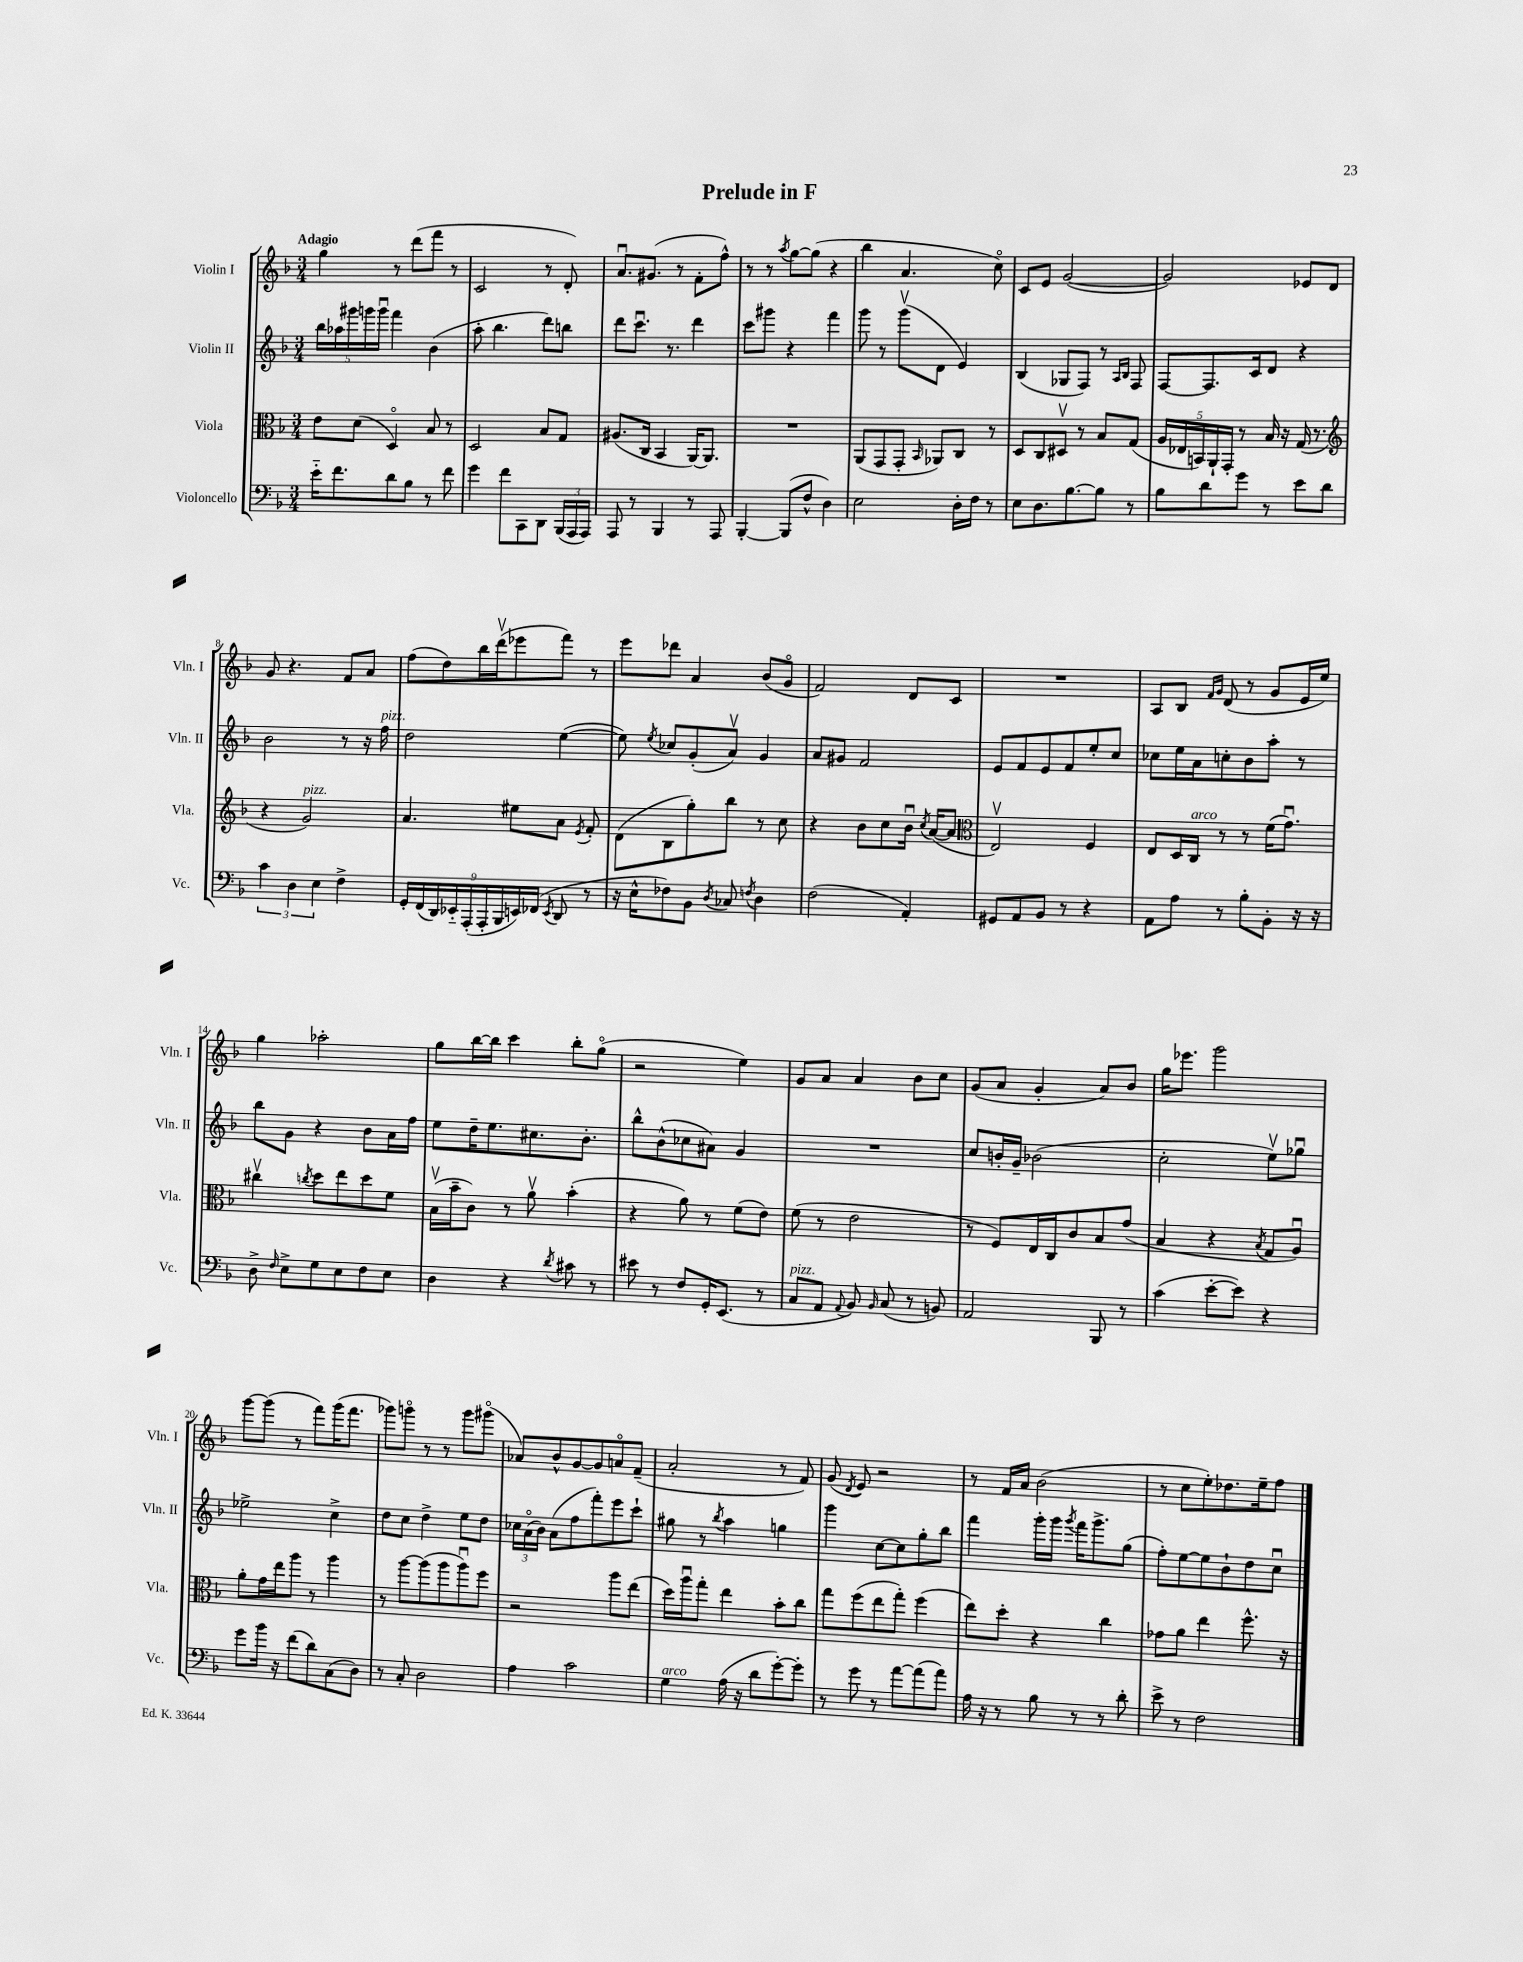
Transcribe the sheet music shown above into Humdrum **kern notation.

**kern	**kern	**kern	**kern
*part4	*part3	*part2	*part1
*staff4	*staff3	*staff2	*staff1
*I"Violoncello	*I"Viola	*I"Violin II	*I"Violin I
*I'Vc.	*I'Vla.	*I'Vln. II	*I'Vln. I
*clefF4	*clefC3	*clefG2	*clefG2
*k[b-]	*k[b-]	*k[b-]	*k[b-]
*M3/4	*M3/4	*M3/4	*M3/4
=1	=1	=1	=1
!	!	!	!LO:TX:a:B:t=Adagio
16e\KL	8e\L	20bb-\LL	4gg\
.	.	20aa-X\	.
8.f\	.	.	.
.	.	20ggg#X\	.
.	(8d\J	.	.
.	.	20gggn\	.
.	.	20gggu\JJ	.
8d\	4D/)	4fff\	8r
8B-\J	.	.	(8ddd\L
8r	8B-/	(4b-\	8fff\J
8f\	8r	.	8r
=2	=2	=2	=2
4g\	2D/	8aa'\	2c/
.	.	4.bb-\	.
8f\L	.	.	.
8CC\	.	.	.
8DD\J	8B-/L	8ddd\L)	8r
(24BBB-/LL	8G/J	8bbn\J	8d'/)
24AAA/	.	.	.
24AAA/JJ)	.	.	.
=3	=3	=3	=3
8AAA/	(8.A#X/L	8ddd\L	8.au/L
8r	.	8.cccu\J	.
.	16C/Jk	.	(8.g#X/J
4BBB-/	4BB-/	.	.
.	.	8.r	.
.	.	.	8r
8r	[16AA/KL)	4ddd\	8f'\L
.	8.AA/J]	.	.
8AAA/	.	.	8ff^^\J)
=4	=4	=4	=4
[4BBB-'/	2.r	8ccc\L	8r
.	.	8ggg#X\J	8r
.	.	.	8qaa/
(8BBB-/L]	.	4r	[8gg\L
8F^^/J	.	.	(8gg\J]
4D\)	.	4fff\	4r
=5	=5	=5	=5
2E\	(8AA/L	8ggg\	4bb-\
.	8GG/	8r	.
.	8GG'/J	(8gggv\L	4.a/
.	16qqBB-/	.	.
.	8AA-X/L)	8d\J	.
16D'\LL	8C/J	4e/)	.
16F\JJ	.	.	.
8r	8r	.	8cc\)
=6	=6	=6	=6
8E\L	8D/L	(4B-/	8c/L
8.D\	8C/	.	8e/J
.	8D#Xv/J	8G-X/L	([2g/
[8.B-\	.	.	.
.	8r	8F/J)	.
8B-\J]	8B-/L	8r	.
.	.	16qqA/LL	.
.	.	16qqB-/JJ	.
8r	(8G/J	8F/	.
=7	=7	=7	=7
8B-\L	20A/LL	[8F/L	2g/])
.	20E-X/	.	.
.	20BBn/)	.	.
8d\	.	8.F/]	.
.	20AA`/	.	.
.	20GG'/JJ	.	.
8g\J	8r	.	.
.	.	16c/k	.
8r	16B-/	8d/J	.
.	16r	.	.
8e\L	(16G/	4r	8e-X/L
.	8.r	.	.
8d\J	.	.	8d/J
!!LO:LB:g=z
=8	=8	=8	=8
*	*clefG2	*	*
6c\	4r	2b-\	8g/
.	.	.	4.r
6D\	.	.	.
!	!LO:TX:a:i:t=pizz.	!	!
.	2g/)	.	.
6E\	.	.	.
4F^\	.	8r	8f/L
.	.	16r	8a/J
!	!	!LO:TX:a:i:t=pizz.	!
.	.	16ff\	.
=9	=9	=9	=9
18GG'/LL	4.a/	2dd\	(8ff\L
(18FF/	.	.	.
18DD/)	.	.	.
.	.	.	8dd\)
18EE-X/	.	.	.
(18AAA'/	.	.	.
.	.	.	16bb-\L
18AAA'/	.	.	.
.	.	.	(16dddv\J
18BBB-/	.	.	.
.	8ee#X\L	.	8eee-X\
18EEn/)	.	.	.
(18FF-X/JJ	.	.	.
8qEE/	.	.	.
8DD/	8a\J	([4ee\	8fff\J)
.	8qe/	.	.
8r	8f'/	.	8r
=10	=10	=10	=10
16r	(8d\L	8ee\])	8eee\L
16E^^\KL	.	.	.
.	.	8qee/	.
8F-X\)	8B-\	8cc-X/L	8ddd-X\J
8BB-\J	8gg'\)	(8g'/	4a/
8qD/	.	.	.
8C-X/	8bb-\J	8av/J)	.
8qFn/	.	.	.
4D\	8r	4g/	(8b-/L
.	8cc\	.	8g/J
=11	=11	=11	=11
(2F\	4r	8a/L	2f/)
.	.	8g#X/J	.
.	8b-\L	2f/	.
.	8cc\	.	.
4AA'/)	16b-u\Jk	.	8d/L
.	8qcc/	.	.
.	([16a/KL	.	.
.	8a/J]	.	8c/J
=12	=12	=12	=12
*	*clefC3	*	*
8GG#X/L	2Ev/)	8e/L	2.r
8AA/	.	8f/	.
8BB-/J	.	8e/	.
8r	.	8f/	.
4r	4F/	8ee'/	.
.	.	8cc/J	.
=13	=13	=13	=13
8AA\L	8E/L	8cc-X\L	8A/L
8A\J	16D/L	16ee\L	8B-/J
!	!LO:TX:a:i:t=arco	!	!
.	16C/JJ	16a\J	.
.	.	.	16qqf/LL
.	.	.	16qqg/JJ
8r	8r	8ccn'\	(8d/
8B-'\L	8r	8b-\	8r
8BB-'\J	(16f\KL	8aa'\J	8g/L
.	8.gu\J)	.	.
16r	.	8r	16e/L
16r	.	.	16ee/JJ)
!!LO:LB:g=z
=14	=14	=14	=14
8D^\	4cc#Xv\	8bb-\L	4gg\
16qqF/	.	.	.
8E^\L	.	8g\J	.
.	8qccn/	.	.
8G\	8dd\L	4r	2aa-X'\
8E\	8ee\	.	.
8F\	8dd\	8b-\L	.
8E\J	8f\J	16a\L	.
.	.	16ff\JJ	.
=15	=15	=15	=15
4D\	(16B-v\LL	8ee\L	8gg\L
.	16b-~\J	.	.
.	8c\J)	16dd~\K	[16bb-\L
.	.	8.ee\	16bb-\JJ]
4r	8r	.	4ccc\
.	8av\	8.cc#X\	.
8qd/	.	.	.
8c#X\	(4b-'\	.	8bb-'\L
.	.	8.b-'\J	.
8r	.	.	(8gg\J
=16	=16	=16	=16
8e#X\	4r	8bb-^^\L	2r
8r	.	(8b-^^\	.
8F/L	8a\)	8cc-X\	.
16GG'/K	8r	8a#X\J)	.
(8.EE/J	.	.	.
.	(8f\L	4g/	4ee\)
8r	8e\J)	.	.
=17	=17	=17	=17
!LO:TX:a:i:t=pizz.	!	!	!
8C/L	(8f\	2.r	8g/L
8AA/J	8r	.	8a/J
8qqAA/	.	.	.
8BB-/)	2e\	.	4a/
16qqBB-/	.	.	.
(8C/	.	.	.
8r	.	.	8b-\L
8BBn/)	.	.	8cc\J
=18	=18	=18	=18
2AA/	8r	8cc/L	(8g/L
.	8F/L)	16bn'/L	8a/J
.	.	16g~/JJ	.
.	16E/L	(2b-X\	4g'/
.	16C/J	.	.
.	8c/	.	.
8BBB-/	8B-/	.	8a/L)
8r	(8g/J	.	8b-/J
=19	=19	=19	=19
(4c\	4B-/	2cc'\	16gg\KL
.	.	.	8.eee-X\J
[8e'\L	4r	.	2ggg\
8e\J])	.	.	.
.	8qB-/	.	.
4r	8G/L	8eev\L)	.
.	8Au/J)	8gg-Xu\J	.
!!LO:LB:g=z
=20	=20	=20	=20
8g\L	8a'\L	2ee-X^\	[8ggg\L
16b-\Jk	16g\L	.	(8ggg\J]
16r	16ee\J	.	.
(8f\L	8aa\J	.	8r
8d\)	8r	.	8fff\L)
(8C\	4aa\	4cc^\	(16ggg\K
.	.	.	8.fff\J
8D\J)	.	.	.
=21	=21	=21	=21
8r	8r	8dd\L	8ggg-X\L)
8C'/	[8aa\L	8cc\J	8gggn\J
2D\	(8aa\]	4dd^\	8r
.	8aa\	.	8r
.	8aau\)	8ee\L	8ggg\L
.	8ff\J	8dd\J	(8ggg#X\J
=22	=22	=22	=22
4A\	2r	24cc-X\LL	8a-X/L)
.	.	(24a\	.
.	.	24b-\JJ)	.
.	.	(8a\L	8b-^^/
2c\	.	8ff\	[8g/
.	.	8fff'\)	8g/]
.	8aa\L	8eee\	8an/
.	(8ee\J	8ccc`\J	(8f~/J
=23	=23	=23	=23
!LO:TX:a:i:t=arco	!	!	!
4G\	16dd\LL)	8gg#X\	2a'/
.	16aau\J	.	.
.	8gg'\J	8r	.
.	.	8qbb-/	.
(16A\	4ee\	4aa\	.
16r	.	.	.
8d\L	.	.	.
[8g'\)	8b-'\L	4ggn\	8r
8g'\J]	8cc\J	.	8f/)
=24	=24	=24	=24
8r	8gg\L	4ggg\	(8g/
.	.	.	8qd/
8g\	(8ff\	.	8e/)
8r	8ee\	[8cc\L	2r
[8a\L	8gg'\J)	8cc\]	.
(8a\]	(4ff\	8gg'\	.
8a\J)	.	8bb-\J	.
=25	=25	=25	=25
16A\	8ee\L)	4fff\	8r
16r	.	.	.
8r	8dd'\J	.	16f/LL
.	.	.	16a/JJ
8B-\	4r	16ggg'\LL	(2b-\
.	.	16ggg\JJ	.
.	.	8qggg/	.
8r	.	16fff\KL	.
.	.	8.ggg^\	.
8r	4cc\	.	.
8d'\	.	(8gg\J	.
=26	=26	=26	=26
8e^\	8g-X\L	8ff'\L)	8r
8r	8a\J	[8ee\	8cc\L
2F\	4ee\	8ee\]	8ee'\)
.	.	8b-`\	8.dd-X\
.	8.ff^^\	8dd\	.
.	.	.	16ee~\k
.	.	8ccu\J	8ff\J
.	16r	.	.
==	==	==	==
*-	*-	*-	*-
